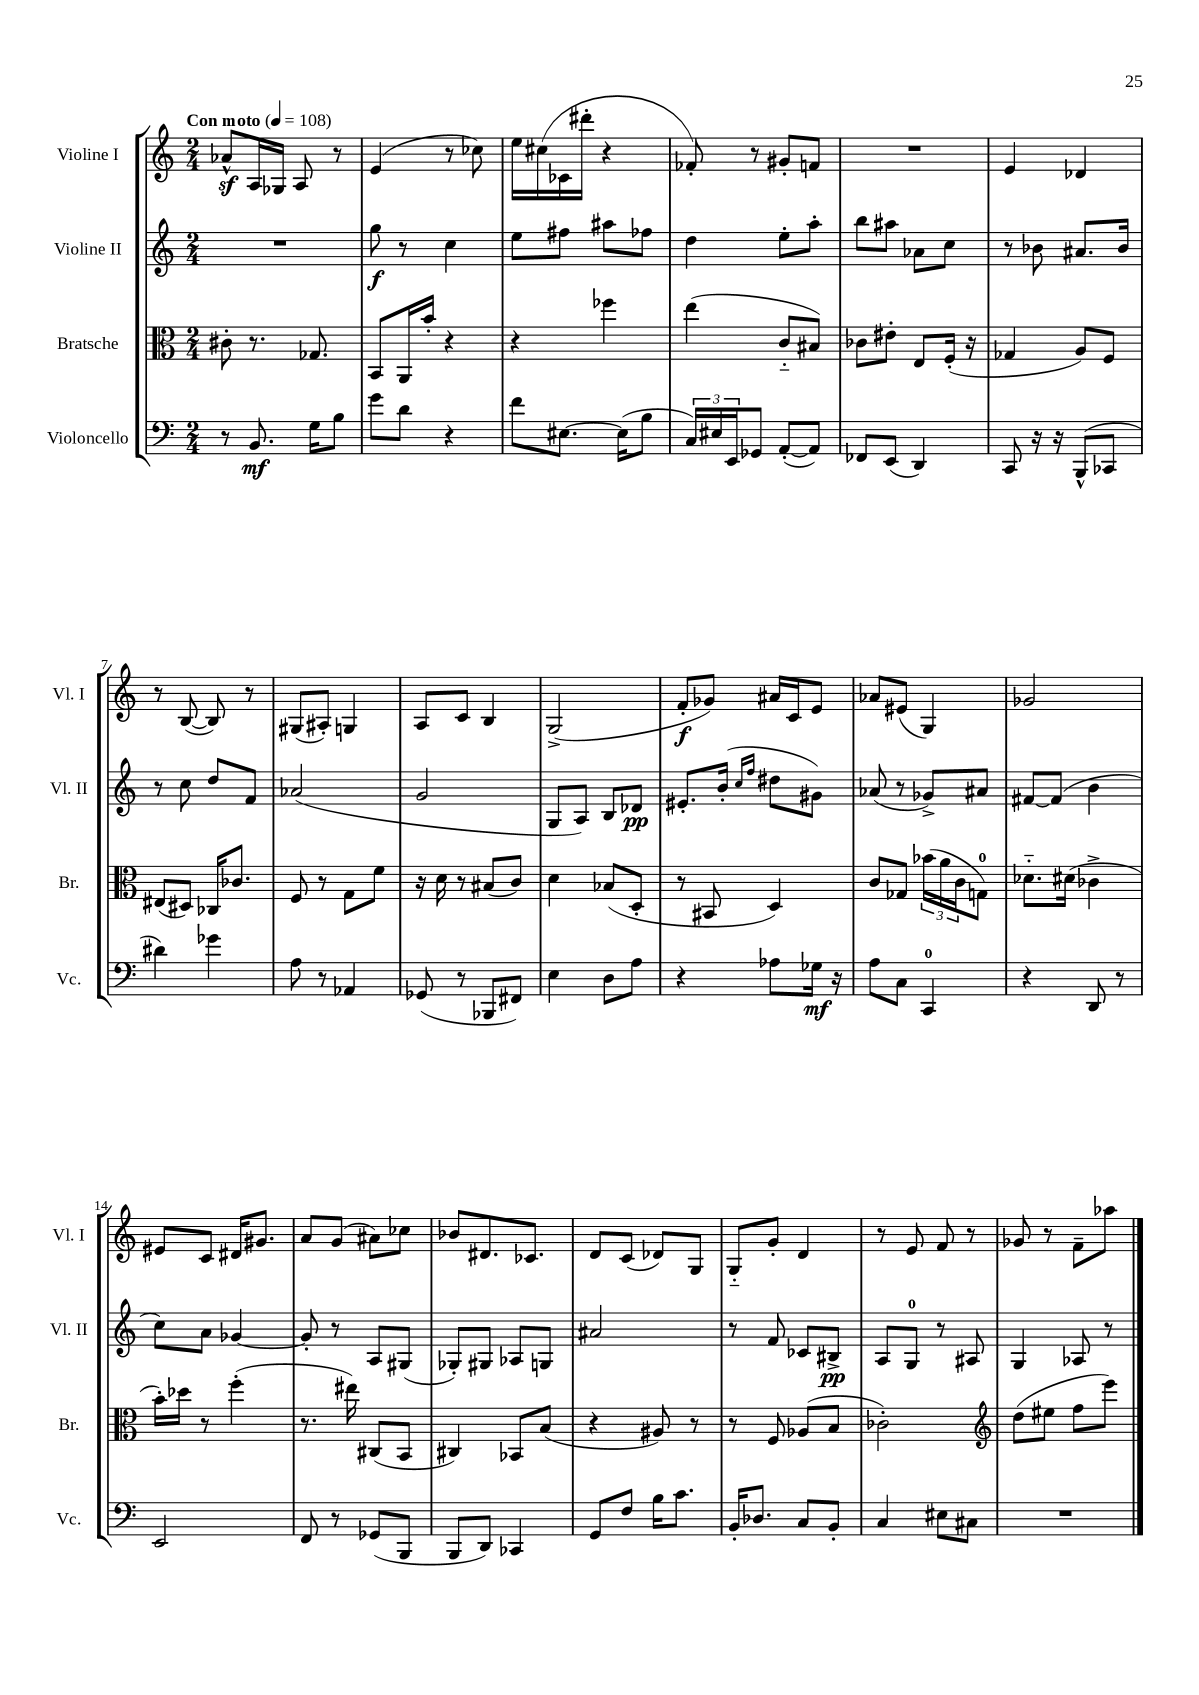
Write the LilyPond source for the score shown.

<<
\new StaffGroup <<
\new Staff = "s0" \with { instrumentName = "Violine I" shortInstrumentName = "Vl. I" } {
    \clef treble \key c \major \numericTimeSignature \time 2/4 \tempo "Con moto" 4 = 108
    aes'8-^\sf a16 ges16 a8 r8 |
    e'4( r8 ces''8) |
    e''16 cis''16( ces'16 dis'''16-. r4 |
    fes'8-.) r8 gis'8-. f'8 |
    R2 |
    e'4 des'4 |
    r8 b8~( b8) r8 |
    gis8( ais8-.) g4 |
    a8 c'8 b4 |
    g2->( |
    f'8-.\f ges'8) ais'16 c'16 e'8 |
    aes'8 eis'8( g4) |
    ges'2 |
    eis'8 c'8 dis'16 gis'8. |
    a'8 g'8( ais'8) ces''8 |
    bes'8 dis'8. ces'8. |
    d'8 c'8( des'8) g8 |
    g8-_ g'8-. d'4 |
    r8 e'8 f'8 r8 |
    ges'8 r8 f'8-- aes''8 \bar "|." |
}
\new Staff = "s1" \with { instrumentName = "Violine II" shortInstrumentName = "Vl. II" } {
    \clef treble \key c \major \numericTimeSignature \time 2/4
    R2 |
    g''8\f r8 c''4 |
    e''8 fis''8 ais''8 fes''8 |
    d''4 e''8-. a''8-. |
    b''8 ais''8 aes'8 c''8 |
    r8 bes'8 ais'8. bes'16 |
    r8 c''8 d''8 f'8 |
    aes'2( |
    g'2 |
    g8 a8) b8 des'8\pp |
    eis'8.-. b'16-.( \grace { c''16 f''16 } dis''8 gis'8) |
    aes'8( r8 ges'8->) ais'8 |
    fis'8~ fis'8( b'4 |
    c''8) a'8 ges'4~ |
    ges'8-. r8 a8 gis8( |
    ges8-.) gis8 aes8 g8 |
    ais'2 |
    r8 f'8 ces'8 bis8->\pp |
    a8 g8-0 r8 ais8 |
    g4 aes8 r8 \bar "|." |
}
\new Staff = "s2" \with { instrumentName = "Bratsche" shortInstrumentName = "Br." } {
    \clef alto \key c \major \numericTimeSignature \time 2/4
    cis'8-. r8. ges8. |
    b,8 a,16 b'16-. r4 |
    r4 fes''4 |
    e''4( c'8-_ bis8) |
    ces'8 eis'8-. e8 f16-.( r16 |
    ges4 a8) f8 |
    eis8( dis8) ces16 ces'8. |
    f8 r8 g8 f'8 |
    r16 d'16 r8 bis8( c'8) |
    d'4 bes8( d8-. |
    r8 bis,8 d4) |
    c'8 ges8 \tuplet 3/2 { bes'16( a'16 c'16 } g8-0) |
    des'8.-_ dis'16( ces'4-> |
    b'16-.) des''16 r8 f''4-.( |
    r8. eis''16) cis8( b,8 |
    cis4) bes,8 b8( |
    r4 ais8) r8 |
    r8 f8 aes8( b8 |
    ces'2-.) |
    \clef treble d''8( eis''8 f''8 e'''8) \bar "|." |
}
\new Staff = "s3" \with { instrumentName = "Violoncello" shortInstrumentName = "Vc." } {
    \clef bass \key c \major \numericTimeSignature \time 2/4
    r8 b,8.\mf g16 b8 |
    g'8 d'8 r4 |
    f'8 eis8.~ eis16( b8 |
    \tuplet 3/2 { c16) eis16 e,16 } ges,8 a,8~-.( a,8) |
    fes,8 e,8( d,4) |
    c,8 r16 r16 b,,8-^( ces,8 |
    dis'4) ges'4 |
    a8 r8 aes,4 |
    ges,8( r8 bes,,8 fis,8) |
    e4 d8 a8 |
    r4 aes8 ges16\mf r16 |
    a8 c8 c,4-0 |
    r4 d,8 r8 |
    e,2 |
    f,8 r8 ges,8( b,,8 |
    b,,8 d,8) ces,4 |
    g,8 f8 b16 c'8. |
    b,16-. des8. c8 b,8-. |
    c4 eis8 cis8 |
    R2 \bar "|." |
}
>>
>>
